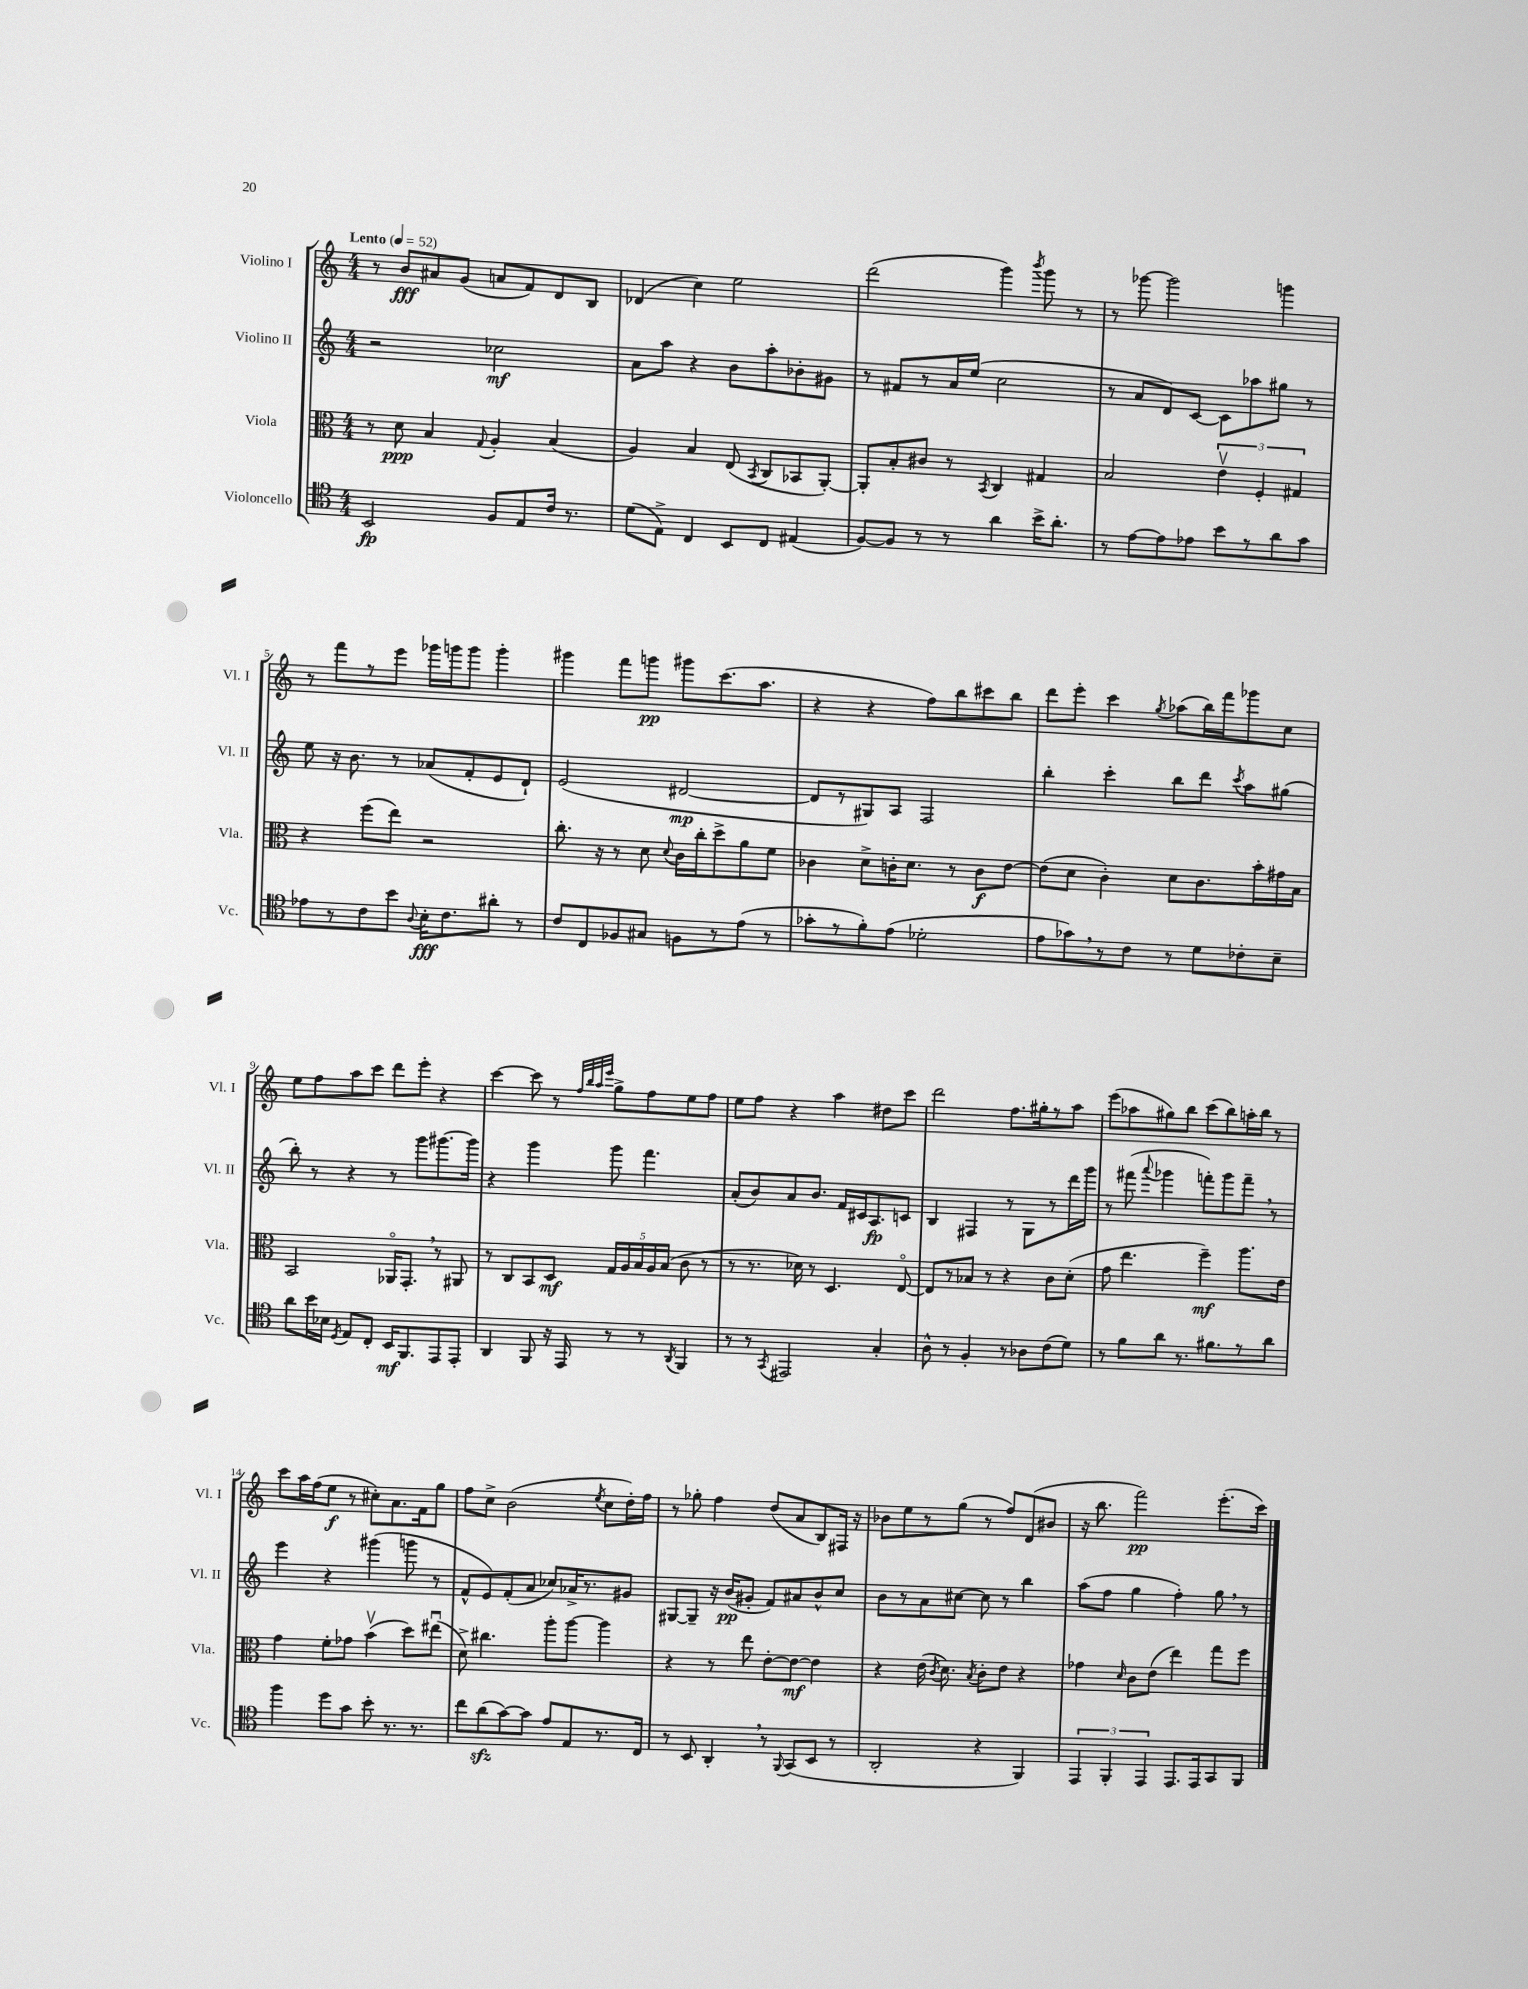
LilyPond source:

<<
\new StaffGroup <<
\new Staff = "s0" \with { instrumentName = "Violino I" shortInstrumentName = "Vl. I" } {
    \clef treble \key c \major \numericTimeSignature \time 4/4 \tempo "Lento" 4 = 52
    \autoBeamOff r8 b'8[\fff ais'8 g'8]( a'8[ f'8) d'8 b8] |
    des'4( c''4) e''2 |
    d'''2( g'''4) \acciaccatura { b'''8 } g'''8 r8 |
    r8 ges'''8~ ges'''2 g'''4 |
    r8 f'''8[ r8 e'''8] ges'''16[ g'''16 g'''8] g'''4-. |
    gis'''4 f'''8[ g'''8]\pp gis'''8[ c'''8.( a''8.] |
    r4 r4 f''8[) b''8 cis'''8 b''8] |
    d'''8[ e'''8]-. c'''4 \acciaccatura { g''8 } aes''8[( b''16) f'''16 ges'''8 c''8] |
    e''8[ f''8 a''8 c'''8] d'''8[ e'''8]-. r4 |
    c'''4~ c'''8 r8 \grace { f''32[ b''32 a''32 e'''32] } g''8[-> f''8 e''8 f''8] |
    e''8[ f''8] r4 a''4 dis''8[ c'''8] |
    d'''2 f''8.[ gis''16-. r8 a''8] |
    e'''8[( aes''8 gis''8) b''8] c'''8[( b''8) a''16-. b''16] r8 |
    c'''8[ a''16 f''16( e''8]\f r8 cis''8[-.) a'8. f'16 g''8] |
    f''8[ c''8]-> b'2( \acciaccatura { e''8 } c''8[ d''16-.) f''16] |
    r8 ges''8-. f''4 d''8[( a'8 b8) fis16] r16 |
    bes'8[ e''8 r8 g''8]( r8 f''8[) d'8( bis'8] |
    r16 b''8. f'''2\pp) e'''8.[-.( c'''16]) \bar "|." |
}
\new Staff = "s1" \with { instrumentName = "Violino II" shortInstrumentName = "Vl. II" } {
    \clef treble \key c \major \numericTimeSignature \time 4/4
    \autoBeamOff r2 ces''2\mf |
    a'8[ a''8] r4 b'8[ a''8-. bes'8-. gis'8] |
    r8 fis'8[ r8 a'16 e''16]( c''2 |
    r8 a'8[ d'8) c'8]~ c'8[ aes''8 gis''8] r8 |
    e''8 r16 b'8. r8 aes'8[( f'8-. e'8 d'8]-!) |
    e'2( dis'2~\mp |
    dis'8[ r8 gis8) a8] f2 |
    b''4-. c'''4-. b''8[ d'''8] \acciaccatura { c'''8 } a''8[ gis''8]( |
    b''8-.) r8 r4 r8 g'''8[ gis'''8.~ gis'''16] |
    r4 g'''4 g'''8 f'''4. |
    a'8[-.( b'8) a'8 b'8.] f'16[ cis'16 a8.\fp c'8] |
    b4 fis4 r8 g8[ r8 d'''16 g'''16] |
    r8 fis'''8( \appoggiatura { a'''8 } ges'''4 f'''8[-.) ges'''8 f'''8]-- \breathe r8 |
    e'''4 r4 gis'''4( g'''8 r8 |
    f'8[-^ e'8) f'8-.( a'8] ces''8[) aes'16-> r8. gis'8] |
    gis8[~ gis8]-- r16 b'16[\pp( gis'8]-. f'8[) ais'8 b'8-^ c''8] |
    b'8[ r8 a'8 cis''8]~ cis''8 r8 b''4 |
    a''8[( f''8] g''4 f''4-.) g''8 \breathe r8 \bar "|." |
}
\new Staff = "s2" \with { instrumentName = "Viola" shortInstrumentName = "Vla." } {
    \clef alto \key c \major \numericTimeSignature \time 4/4
    \autoBeamOff r8 d'8\ppp b4 \appoggiatura { g8 } a4-. b4( |
    a4) b4 e8( \acciaccatura { b,8 } c8[ bes,8 a,8]~-.) |
    a,8[-. b8-. cis'8] r8 \acciaccatura { b,8 } c4 gis4 |
    b2 \tuplet 3/2 { e'4\upbow f4-. gis4 } |
    r4 f''8[( e''8]) r2 |
    c''8.-. r16 r8 d'8 \appoggiatura { d'8 } c'16[ c''16-. d''8-> a'8 f'8] |
    ces'4 d'8[-> c'16-. d'8.] r8 c'8[\f e'8]~ |
    e'8[( d'8] c'4-.) d'8[ c'8. b'16-. gis'16 b16] |
    b,2 aes,16[\flageolet g,8.]-. \breathe r8 ais,8 |
    r8 c8[ b,8 d8]\mf \tuplet 5/4 { g16[ a16 b16 a16 b16]( } c'8 r8 |
    r8 r8. des'16) r8 d4. e8~\flageolet |
    e8[ r8 bes8] r8 r4 c'8[ d'8]-.( |
    g'8 e''4. f''4--\mf) a''8.[ e'16] |
    g'4 f'8[-. ges'8] b'4\upbow( d''8[) eis''8]\downbow( |
    d'8->) cis''4. a''8[-. a''8]~ a''4 |
    r4 r8 e''8 e'8[~-. e'8]~\mf e'4 |
    r4 e'16( \acciaccatura { c'8 } d'8.) \acciaccatura { b8 } c'8[-. e'8] r4 |
    ges'4 \grace { d'16 } c'8[ e'8]( e''4) g''8[ f''8] \bar "|." |
}
\new Staff = "s3" \with { instrumentName = "Violoncello" shortInstrumentName = "Vc." } {
    \clef tenor \key c \major \numericTimeSignature \time 4/4
    \autoBeamOff b,2\fp f8[ e8 c'16] r8. |
    d'8[( e8]->) c4 b,8[ c8] eis4( |
    f8[~) f8] r8 r8 a'4 b'16[-> a'8.]-. |
    r8 e'8[~ e'8 ees'8] b'8[ r8 a'8 g'8] |
    ees'8[ r8 c'8 b'8] \appoggiatura { a8 } b16[-.\fff c'8. ais'8]-. r8 |
    c'8[ c8 fes8 gis8] f8[ r8 e'8]( r8 |
    ges'8[-. r8 f'8-.) e'8]( des'2-. |
    e'8[ ges'8) \breathe r8 c'8] r8 d'8[ ces'8-. b8]-- |
    a'8[ b'16 bes16] \acciaccatura { d8 } e8[ c8]-. b,16[\mf f,8. e,8 e,8]-. |
    a,4 f,8 r16 e,16 r8 r8 \acciaccatura { a,8 } f,4 |
    r8 r8 \acciaccatura { g,8 } eis,2 g4-. |
    a8-^ r8 f4-. r8 aes8[ c'8( d'8]) |
    r8 f'8[ a'8] r8. fis'8.[ r8 a'8] |
    f''4 d''8[ g'8] b'8-. r8. r8. |
    c''8[ a'8\sfz( g'8~) g'8] e'8[ e8 r8. c16] |
    r8 b,8 a,4-. \breathe r8 \appoggiatura { f,8 } g,8[( b,8] r8 |
    a,2-. r4 f,4) |
    \tuplet 3/2 { e,4 f,4-. e,4 } e,8.[ e,16 g,8 f,8] \bar "|." |
}
>>
>>
